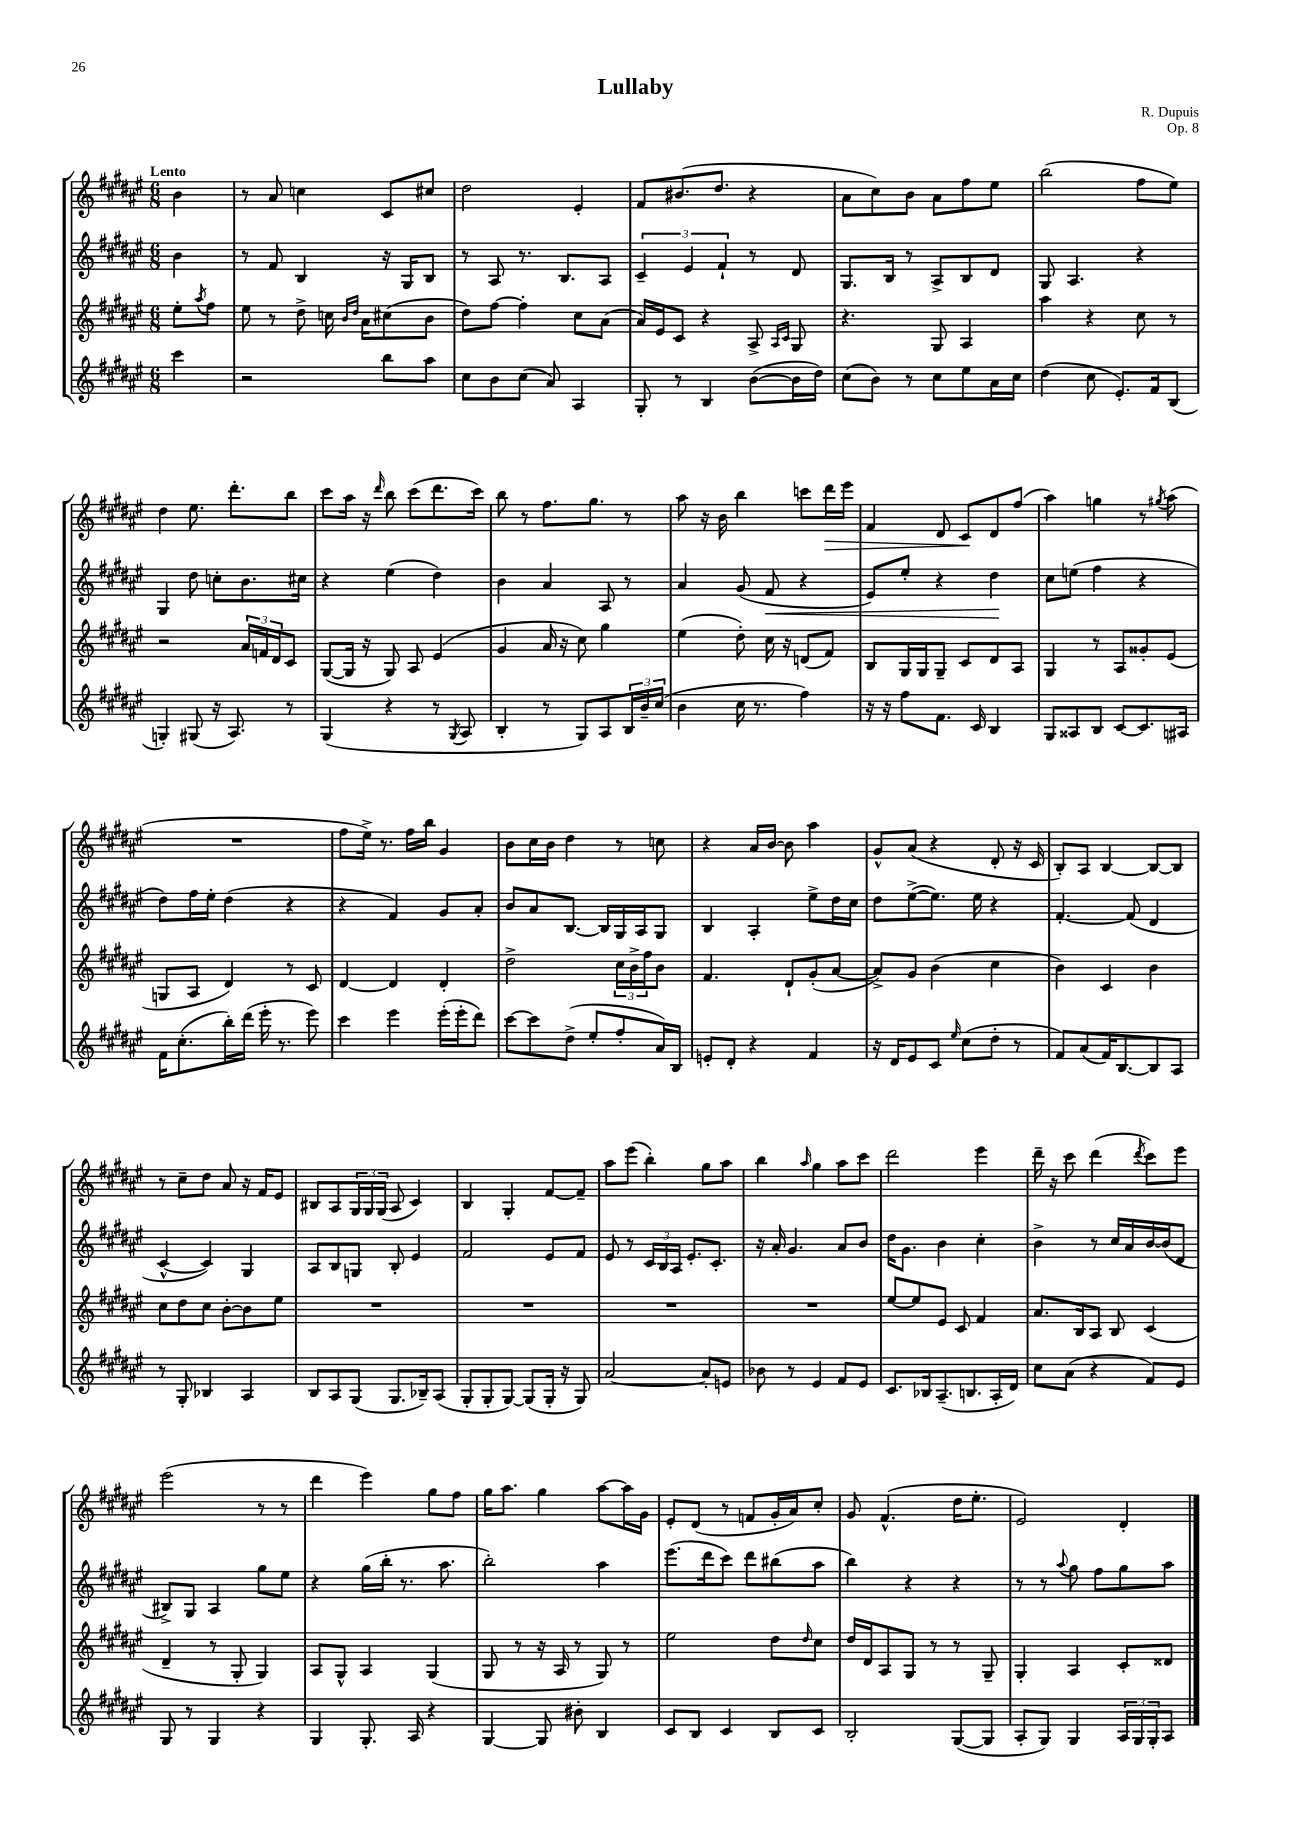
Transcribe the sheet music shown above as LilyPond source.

\header { title = "Lullaby" composer = "R. Dupuis" opus = "Op. 8" }
<<
\new StaffGroup <<
\new Staff = "s0" {
    \clef treble \key fis \major \numericTimeSignature \time 6/8 \partial 4 \tempo "Lento"
    b'4 |
    r8 ais'8 c''4 cis'8 cis''8 |
    dis''2 eis'4-. |
    fis'8 bis'8.( dis''8. r4 |
    ais'8 cis''8) b'8 ais'8 fis''8 eis''8 |
    b''2( fis''8 eis''8) |
    dis''4 eis''8. dis'''8.-. b''8 |
    cis'''8 ais''16 r16 \grace { dis'''16 } b''8 cis'''8( dis'''8. cis'''16) |
    b''8 r8 fis''8. gis''8. r8 |
    ais''8 r16 b'16 b''4 c'''8 dis'''16\> eis'''16 |
    fis'4 dis'8 cis'8\! dis'8 fis''8( |
    ais''4) g''4 r8 \acciaccatura { gis''8 } ais''8( |
    R2. |
    fis''8 eis''16->) r8. fis''16 b''16 gis'4 |
    b'8 cis''16 b'16 dis''4 r8 c''8 |
    r4 ais'16 b'16~ b'8 ais''4 |
    gis'8-^ ais'8( r4 dis'8-. r16 cis'16 |
    b8-.) ais8 b4~ b8~ b8 |
    r8 cis''8-- dis''8 ais'8 r16 fis'16 eis'8 |
    bis8 ais8 \tuplet 3/2 { gis16 gis16 gis16( } ais8 cis'4) |
    b4 gis4-. fis'8~ fis'8-- |
    ais''8 eis'''8( b''4-.) gis''8 ais''8 |
    b''4 \grace { ais''16 } gis''4 ais''8 cis'''8 |
    dis'''2 eis'''4 |
    dis'''16-- r16 cis'''8 dis'''4( \acciaccatura { dis'''8 } cis'''8) eis'''8 |
    eis'''2( r8 r8 |
    dis'''4 eis'''4) gis''8 fis''8 |
    gis''16 ais''8. gis''4 ais''8~ ais''16 gis'16 |
    eis'8-. dis'8( r8 f'8 gis'16-. ais'16) cis''8-. |
    gis'8 fis'4.-^( dis''16 eis''8.-. |
    eis'2) dis'4-. \bar "|." |
}
\new Staff = "s1" {
    \clef treble \key fis \major \numericTimeSignature \time 6/8 \partial 4
    b'4 |
    r8 fis'8 b4 r16 gis16 b8 |
    r8 ais8 r8. b8. ais8 |
    \tuplet 3/2 { cis'4-- eis'4 fis'4-! } r8 dis'8 |
    gis8. b16 r8 ais8-> b8 dis'8 |
    gis8 ais4. r4 |
    gis4 dis''8 c''8-. b'8. cis''16 |
    r4 eis''4( dis''4) |
    b'4 ais'4 ais8 r8 |
    ais'4 gis'8( fis'8\< r4 |
    eis'8) eis''8-. r4 dis''4\! |
    cis''8 e''8( fis''4 r4 |
    dis''8) fis''16 eis''16-. dis''4( r4 |
    r4 fis'4) gis'8 ais'8-. |
    b'8 ais'8 b8.~ b16 gis16 ais16 gis8 |
    b4 ais4-. eis''8-> dis''16 cis''16 |
    dis''8 eis''8~->( eis''8.) eis''16 r4 |
    fis'4.~-. fis'8( dis'4 |
    cis'4~-^ cis'4) gis4 |
    ais8 b8 g8 b8-. eis'4 |
    fis'2 eis'8 fis'8 |
    eis'8 r8 \tuplet 3/2 { cis'16 b16 ais16 } eis'8.-. cis'8.-. |
    r16 ais'16-. gis'4. ais'8 b'8 |
    dis''16 gis'8. b'4 cis''4-. |
    b'4-> r8 cis''16 ais'16 b'16~ b'16( dis'8 |
    bis8->) gis8 ais4 gis''8 eis''8 |
    r4 gis''16( b''16-. r8. ais''8. |
    b''2-.) ais''4 |
    eis'''8.( dis'''16 cis'''8) dis'''8 bis''8( ais''8 |
    b''4) r4 r4 |
    r8 r8 \appoggiatura { ais''8 } gis''8 fis''8 gis''8 ais''8 \bar "|." |
}
\new Staff = "s2" {
    \clef treble \key fis \major \numericTimeSignature \time 6/8 \partial 4
    eis''8-. \acciaccatura { ais''8 } fis''8 |
    eis''8 r8 dis''8-> c''16 \grace { b'16 dis''16 } ais'16 cis''8( b'8 |
    dis''8) fis''8~ fis''4-. cis''8 ais'8( |
    ais'16) eis'16 cis'8 r4 ais8-> \grace { ais16 cis'16 } gis8 |
    r4. gis8 ais4 |
    ais''4 r4 cis''8 r8 |
    r2 \tuplet 3/2 { ais'16 f'16 dis'16 } cis'8 |
    gis8~( gis16 r16 gis8) ais8 eis'4( |
    gis'4 ais'16 r16 cis''8) gis''4 |
    eis''4( dis''8-.) cis''16 r16 d'8( fis'8) |
    b8 gis16 gis16 gis8-- cis'8 dis'8 ais8 |
    gis4 r8 ais8 gisis'8-. eis'8( |
    g8 ais8 dis'4) r8 cis'8 |
    dis'4~ dis'4 dis'4-. |
    dis''2-> \tuplet 3/2 { cis''16 b'16-> fis''16 } b'8 |
    fis'4. dis'8-! gis'8-.( ais'8~ |
    ais'8->) gis'8 b'4( cis''4 |
    b'4) cis'4 b'4 |
    cis''8 dis''8 cis''8 b'8~-. b'8 eis''8 |
    R2. |
    R2. |
    R2. |
    R2. |
    eis''8~ eis''8 eis'8 cis'8 fis'4 |
    ais'8. b16 ais8 b8 cis'4( |
    dis'4-- r8 gis8-. gis4) |
    ais8 gis8-^ ais4 gis4( |
    gis8 r8 r16 ais16 r8 gis8) r8 |
    eis''2 dis''8 \grace { dis''16 } cis''8 |
    dis''16 dis'16 ais8 gis8 r8 r8 gis8-- |
    gis4-. ais4 cis'8-. disis'8 \bar "|." |
}
\new Staff = "s3" {
    \clef treble \key fis \major \numericTimeSignature \time 6/8 \partial 4
    cis'''4 |
    r2 b''8 ais''8 |
    cis''8 b'8 cis''8( ais'8) ais4 |
    gis8-. r8 b4 b'8~( b'16 dis''16) |
    cis''8( b'8) r8 cis''8 eis''8 ais'16 cis''16 |
    dis''4( cis''8 eis'8.-.) fis'16 b8( |
    g4-.) gis8( r16 ais8.) r8 |
    gis4( r4 r8 \acciaccatura { gis8 } ais8 |
    b4-. r8 gis8) ais8 \tuplet 3/2 { b16 b'16-- cis''16( } |
    b'4 cis''16 r8. fis''4) |
    r16 r16 fis''8 fis'8. cis'16 b4 |
    gis8 aisis8 b8 cis'8~ cis'8. ais16 |
    fis'16 cis''8.-.( b''16-.) dis'''16( eis'''16-. r8. eis'''8) |
    cis'''4 eis'''4 eis'''16-.( eis'''16-. dis'''8) |
    cis'''8~ cis'''8 dis''8->( eis''8-. fis''8-. ais'16) b16 |
    e'8-. dis'8-. r4 fis'4 |
    r16 dis'16 eis'8 cis'8 \grace { eis''16 } cis''8( dis''8-. r8 |
    fis'8) ais'8( fis'16) b8.~ b8 ais8 |
    r8 gis8-. bes4 ais4 |
    b8 ais8 gis8( gis8. bes16--) ais8( |
    gis8-. gis8-. gis8~) gis8( gis16-. r16 gis8) |
    ais'2~ ais'8-. e'8 |
    bes'8 r8 eis'4 fis'8 eis'8 |
    cis'8. bes16 ais8.--( b8. ais16-. dis'16) |
    cis''8 ais'8( r4 fis'8) eis'8 |
    gis8 r8 gis4 r4 |
    gis4 gis8.-. ais16 r4 |
    gis4~ gis8 bis'8-. b4 |
    cis'8 b8 cis'4 b8 cis'8 |
    b2-. gis8~( gis8 |
    ais8-. gis8) gis4 \tuplet 3/2 { ais16 gis16 gis16-. } ais8 \bar "|." |
}
>>
>>
\layout { \context { \Score \remove "Bar_number_engraver" } }
